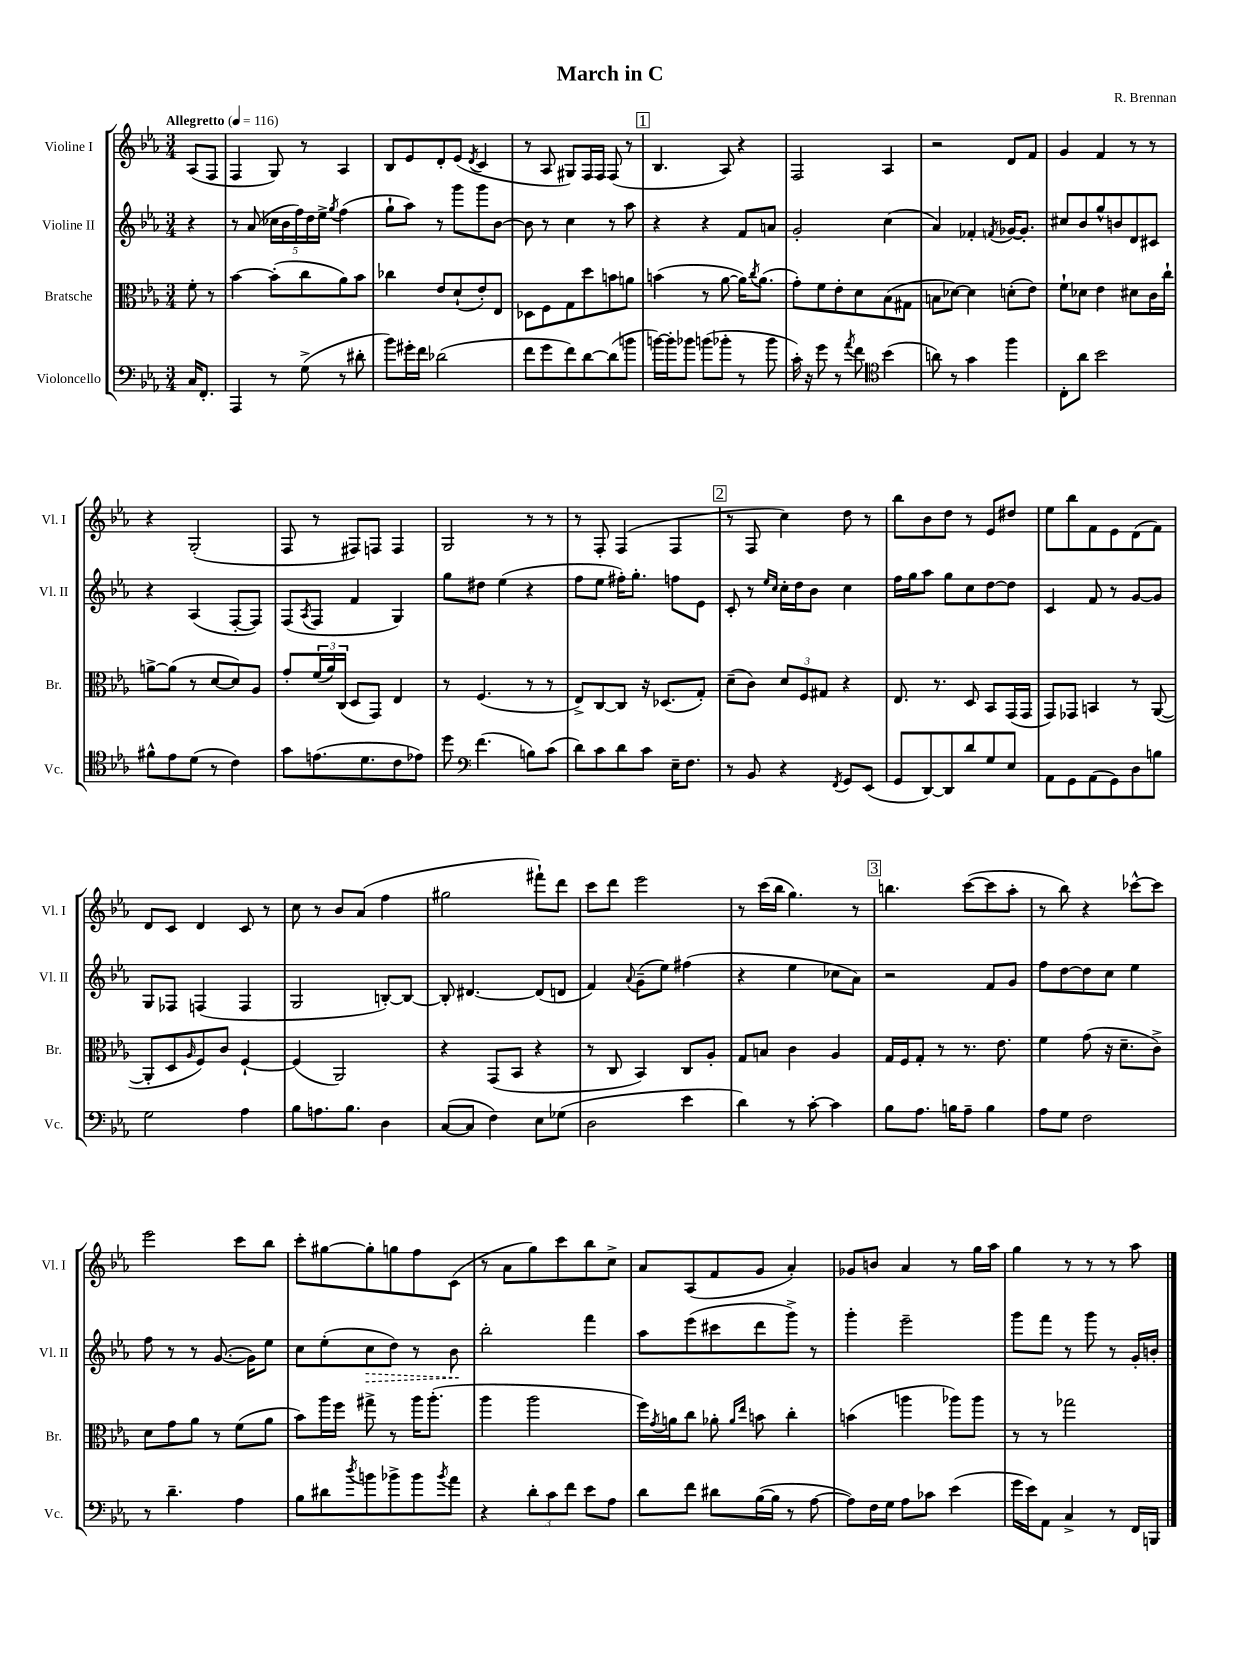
\header { title = "March in C" composer = "R. Brennan" }
<<
\new StaffGroup <<
\new Staff = "s0" \with { instrumentName = "Violine I" shortInstrumentName = "Vl. I" } {
    \clef treble \key ees \major \numericTimeSignature \time 3/4 \partial 4 \tempo "Allegretto" 4 = 116
    aes8( f8 |
    f4 g8) r8 aes4 |
    bes8 ees'8 d'8-. ees'8( \acciaccatura { d'8 } c'4 |
    r8 aes8 gis8) f16 f16 f8( r8 |
    \mark \markup { \box "1" } bes4. aes8) r4 |
    f2 aes4 |
    r2 d'8 f'8 |
    g'4 f'4 r8 r8 |
    r4 g2-.( |
    f8 r8 fis8) f8 f4 |
    g2 r8 r8 |
    r8 f8-. f4( f4 |
    \mark \markup { \box "2" } r8 f8 c''4) d''8 r8 |
    bes''8 bes'8 d''8 r8 ees'8 dis''8 |
    ees''8 bes''8 f'8 ees'8 d'8( f'8) |
    d'8 c'8 d'4 c'8 r8 |
    c''8 r8 bes'8 aes'8( f''4 |
    gis''2 fis'''8-!) d'''8 |
    c'''8 d'''8 ees'''2 |
    r8 c'''16( bes''16 g''4.) r8 |
    \mark \markup { \box "3" } b''4. c'''8~( c'''8 aes''8-. |
    r8 bes''8) r4 ces'''8~-^ ces'''8 |
    ees'''2 c'''8 bes''8 |
    c'''8-. gis''8~ gis''8-. g''8 f''8 c'8( |
    r8 aes'8 g''8) c'''8 bes''8 c''8-> |
    aes'8 aes8( f'8 g'8 aes'4-.) |
    ges'8 b'8 aes'4 r8 g''16 aes''16 |
    g''4 r8 r8 r8 aes''8 \bar "|." |
}
\new Staff = "s1" \with { instrumentName = "Violine II" shortInstrumentName = "Vl. II" } {
    \clef treble \key ees \major \numericTimeSignature \time 3/4 \partial 4
    r4 |
    r8 aes'8( \tuplet 5/4 { ces''16 bes'16 f''16) d''16 ees''16-> } \acciaccatura { g''8 } f''4( |
    g''8-! aes''8) r8 g'''8 g'''8 bes'8~ |
    bes'8 r8 c''4 r8 aes''8 |
    \mark \markup { \box "1" } r4 r4 f'8 a'8 |
    g'2-. c''4( |
    aes'4) fes'4-. \acciaccatura { f'8 } ges'16~ ges'8.-. |
    cis''8 bes'8 g''8-^ b'8 d'8 cis'8 |
    r4 aes4( f8~-. f8) |
    f8( \acciaccatura { aes8 } f8 f'4 g4) |
    g''8 dis''8 ees''4( r4 |
    f''8 ees''8 fis''16-.) g''8.-. f''8 ees'8 |
    \mark \markup { \box "2" } c'8-. r8 \grace { ees''16 c''16 } c''16-. d''16 bes'8 c''4 |
    f''16 g''16 aes''8 g''8 c''8 d''8~ d''8 |
    c'4 f'8 r8 g'8~ g'8 |
    g8 fes8 f4( f4 |
    g2 b8~-.) b8~ |
    b8-. dis'4.~ dis'8( d'8 |
    f'4) \appoggiatura { aes'8 } g'8--( ees''8) fis''4( |
    r4 ees''4 ces''8 aes'8) |
    \mark \markup { \box "3" } r2 f'8 g'8 |
    f''8 d''8~ d''8 c''8 ees''4 |
    f''8 r8 r8 g'8.~( g'16) ees''8 |
    c''8 ees''8-.( \once \override Hairpin.style = #'dashed-line c''8\> d''8) r8 bes'8\! |
    bes''2-. f'''4 |
    aes''8 ees'''8( cis'''8 d'''8 g'''8->) r8 |
    g'''4-. ees'''2-- |
    g'''8 f'''8 r8 g'''8 r8 g'16-. b'16-. \bar "|." |
}
\new Staff = "s2" \with { instrumentName = "Bratsche" shortInstrumentName = "Br." } {
    \clef alto \key ees \major \numericTimeSignature \time 3/4 \partial 4
    f'8-. r8 |
    bes'4~ bes'8-.( c''8 aes'8) bes'8 |
    ces''4 ees'8 d'8-!( ees'8-.) ees8 |
    des8 f8 g8 d''8 b'8 a'8 |
    \mark \markup { \box "1" } b'4( r8 aes'8~ aes'16) \acciaccatura { c''8 } aes'8.( |
    g'8-.) f'8 ees'8-. d'8 bes8( gis8 |
    b8 des'8~) des'4 d'8-.( ees'8) |
    f'8-! des'8 ees'4 dis'8 c'16 c''16-! |
    a'8~-> a'8( r8 d'8~ d'8) aes8 |
    g'8-. \tuplet 3/2 { f'16( aes'16) c16( } d8 g,8) ees4 |
    r8 f4.( r8 r8 |
    ees8->) c8~ c8 r16 des8.( g8-.) |
    \mark \markup { \box "2" } d'8--( c'8) \tuplet 3/2 { d'8 f8 gis8 } r4 |
    ees8. r8. d8 bes,8 g,16( g,16 |
    g,8) ges,8 b,4 r8 aes,8~( |
    aes,8-. d8 \grace { aes16 } f8) c'8 f4~-! |
    f4( aes,2) |
    r4 g,8( bes,8 r4 |
    r8 c8 bes,4) c8 aes8-. |
    g8 b8 c'4 aes4 |
    \mark \markup { \box "3" } g16 f16 g8-. r8 r8. ees'8. |
    f'4 g'8( r16 d'8.-- c'8->) |
    d'8 g'8 aes'8 r8 f'8( aes'8 |
    bes'8) aes''16 f''16 gis''8-> r8 aes''16 aes''8.-.( |
    aes''4 aes''2 |
    f''16) \acciaccatura { g'8 } a'16 c''8 aes'8-. \grace { aes'16 ees''16 } b'8 c''4-. |
    b'4( a''4 aes''8) aes''8 |
    r8 r8 ges''2 \bar "|." |
}
\new Staff = "s3" \with { instrumentName = "Violoncello" shortInstrumentName = "Vc." } {
    \clef bass \key ees \major \numericTimeSignature \time 3/4 \partial 4
    c16 f,8.-. |
    aes,,4 r8 g8->( r8 dis'8-. |
    bes'8) gis'16-. f'16 des'2( |
    f'8 g'8 f'8) d'8~ d'8( b'8 |
    \mark \markup { \box "1" } b'16~) b'16-. bes'8 b'8( bes'8-. r8 bes'8 |
    c'16-.) r16 g'8 r8 \acciaccatura { aes'8 } f'8 \clef tenor bes'4( |
    a'8) r8 g'4 f''4 |
    c8-. aes'8 bes'2 |
    fis'8-^ ees'8 d'8( r8 c'4) |
    g'8 e'8.( d'8. c'8 ees'8) |
    d''8 \clef bass f'4.( b8) c'8( |
    d'8) c'8 d'8 c'8 ees16-- f8. |
    \mark \markup { \box "2" } r8 bes,8 r4 \acciaccatura { f,8 } g,8 ees,8( |
    g,8 d,8~) d,8 d'8 g8 ees8 |
    aes,8 g,8 aes,8( g,8) d8 b8 |
    g2 aes4 |
    bes8 a8. bes8. d4 |
    c8~( c8 f4) ees8 ges8( |
    d2 ees'4 |
    d'4) r8 c'8~-. c'4 |
    \mark \markup { \box "3" } bes8 aes8. b16 aes8-- b4 |
    aes8 g8 f2 |
    r8 d'4.-- aes4 |
    bes8 dis'8 \acciaccatura { d''8 } b'8 bes'8-> bes'8 \acciaccatura { bes'8 } aes'8 |
    r4 \tuplet 3/2 { d'8-. c'8 f'8 } ees'8 aes8 |
    d'8 f'8 dis'8 bes16~( bes16 r8 aes8~ |
    aes8) f16 g16 aes8 ces'8 ees'4( |
    g'16 ees'16) aes,8 c4-> r8 f,16 b,,16 \bar "|." |
}
>>
>>
\layout { \context { \Score \remove "Bar_number_engraver" } }
